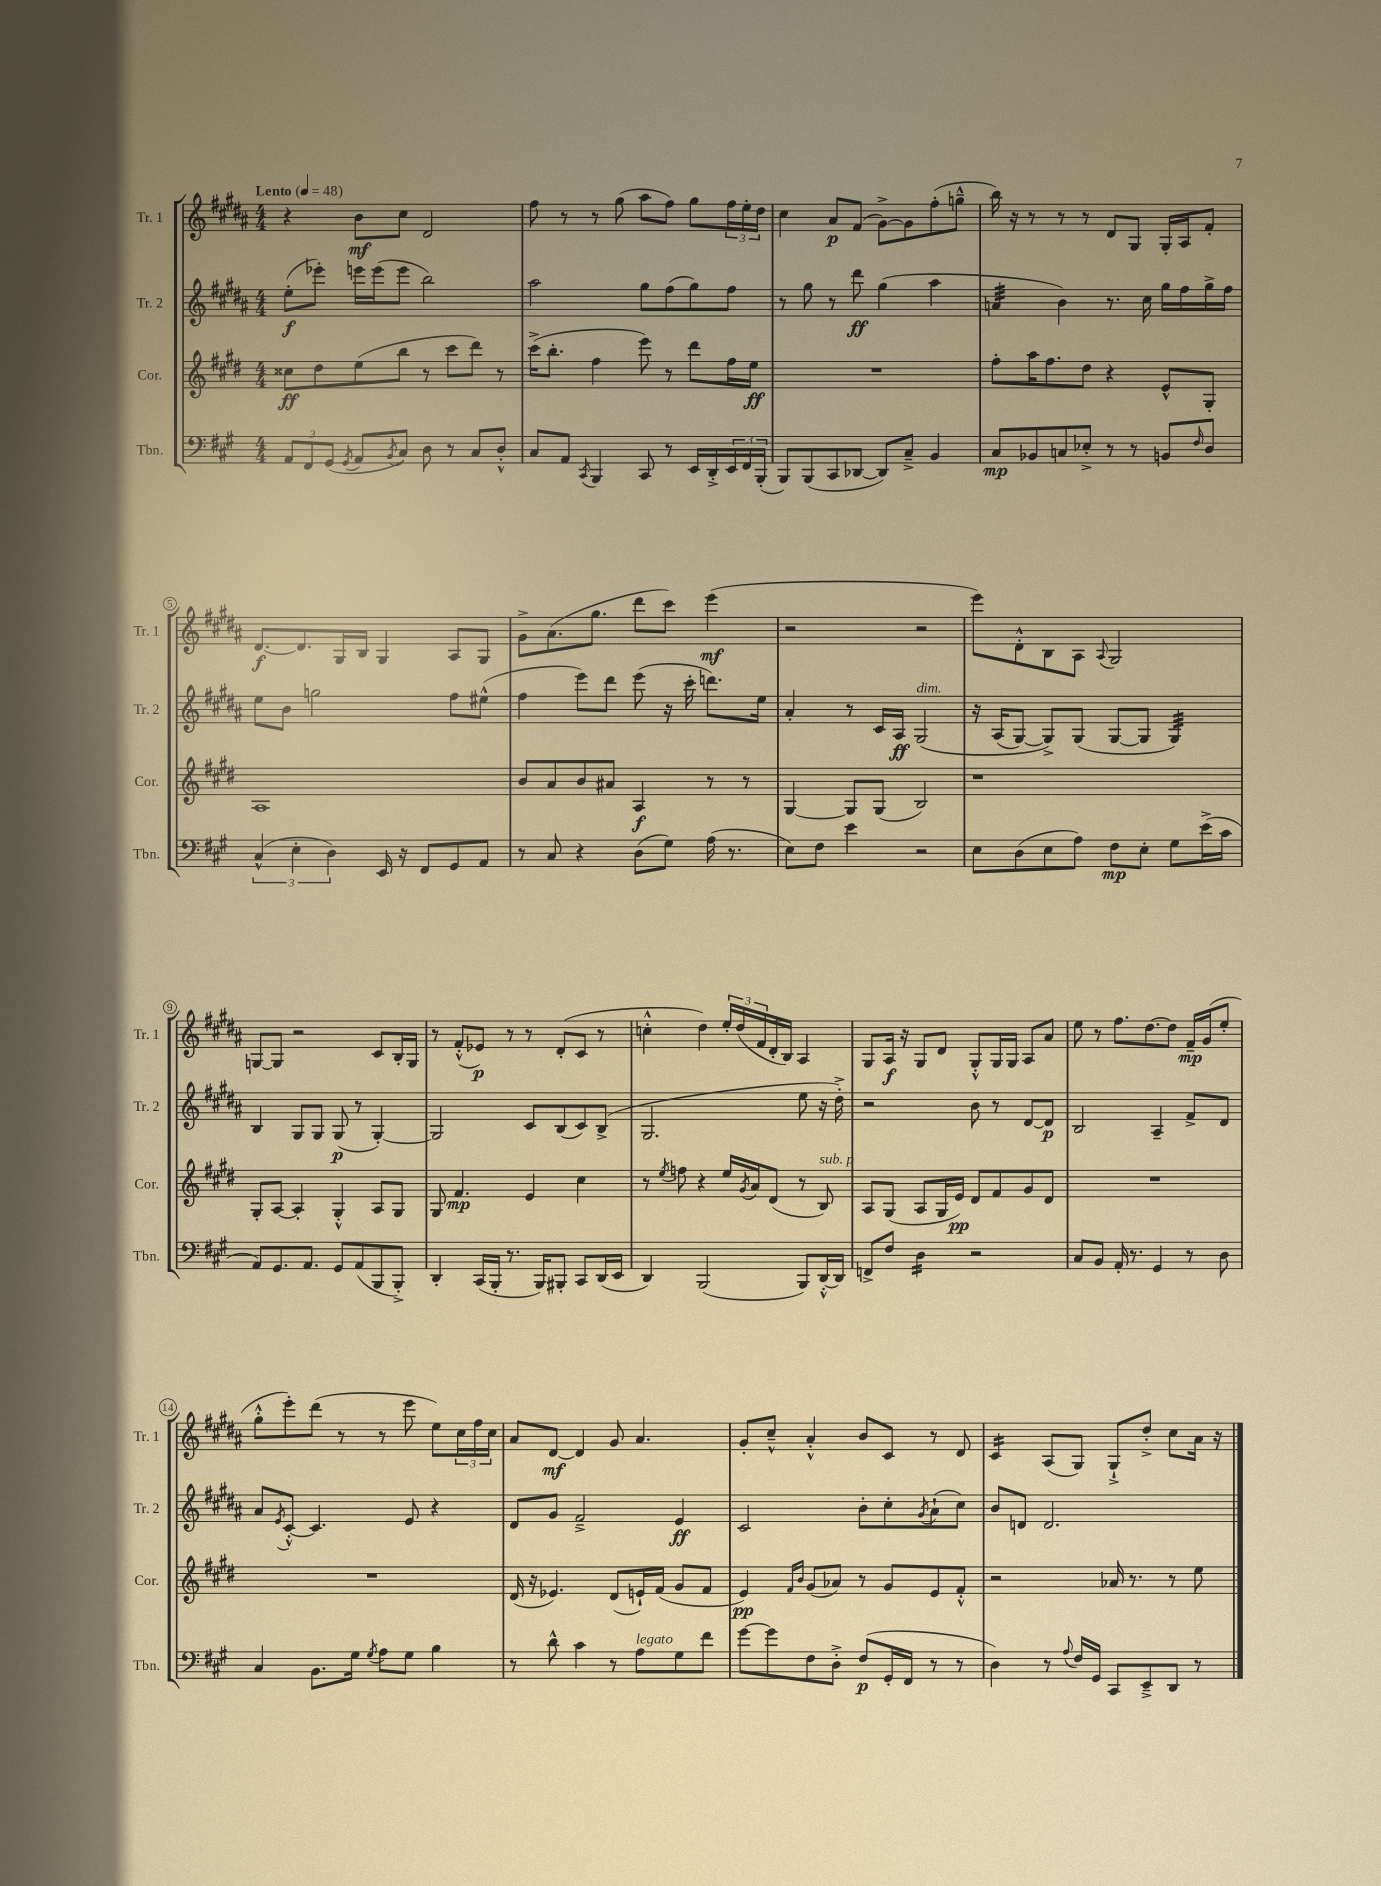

**kern	**kern	**kern	**kern
*staff4	*staff3	*staff2	*staff1
*clefF4	*clefG2	*clefG2	*clefG2
*k[f#c#g#]	*k[f#c#g#d#]	*k[f#c#g#d#a#]	*k[f#c#g#d#a#]
*M4/4	*M4/4	*M4/4	*M4/4
*MM48	*MM48	*MM48	*MM48
12AA	8cc##	(8ee'	4r
12FF#	.	.	.
.	8dd#	8eee-')	.
(12GG#	.	.	.
8qGG#	.	.	.
8AA	(8ee	16eee	8b
.	.	(16eee	.
8qBB	.	.	.
8C#)	8bb	8eee	8cc#
8D	8r	2bb)	2d#
8r	8ccc#	.	.
8C#	8ddd#)	.	.
8D'^^	8r	.	.
=	=	=	=
8C#	(16ccc#^	2aa#	8ff#
.	8.bb'	.	.
8AA	.	.	8r
8qCC#	.	.	.
4BBB	4ff#	.	8r
.	.	.	(8gg#
8CC#	8eee)	8gg#	8aa#
8r	8r	(8ff#	8ff#)
16EE	8ddd#	8gg#)	8gg#
16DD'^	.	.	.
24EE	16ff#	8ff#	24ff#
24FF#	.	.	24ee'
.	16ee	.	.
(24BBB'	.	.	24dd#
=	=	=	=
8BBB)	1r	8r	4cc#
(8BBB	.	8gg#	.
8CC#	.	8r	8a#
[8DD-	.	8ddd#	(8f#
8DD-])	.	(4gg#	[8g#^)
8C#~^	.	.	8g#]
4BB	.	4aa#	(8ff#'
.	.	.	8gg~^^
=	=	=	=
8C#	8ff#'	4a	16bb)
.	.	.	16r
8BB-	16aa	.	8r
.	8.ff#	.	.
8C	.	4b)	8r
8E-'^	8dd#	.	8r
8r	4r	8.r	8d#
8r	.	.	8G#
.	.	16cc#	.
8BB	8e^^	16gg#	16G#'
.	.	16ff#	16A#
16qqF#	.	.	.
8D	8G#'	16gg#^	8f#'
.	.	16ff#	.
=	=	=	=
(6C#^^	1A	8ee	[8.d#
.	.	8b	.
6E'	.	.	.
.	.	.	8.d#]
.	.	2gg	.
6D)	.	.	.
.	.	.	16G#
.	.	.	16B
16EE	.	.	4G#
16r	.	.	.
8FF#	.	.	.
8GG#	.	8ff#	8A#
8AA	.	(8ee#^^	8G#
=	=	=	=
8r	8b	4ff#	8g#^
8C#	8a	.	(8.a#
4r	8b	8eee)	.
.	.	.	8.gg#
.	8a#	8ddd#	.
(8D	4A	(8eee	8ddd#
8G#)	.	16r	8ccc#)
.	.	16ccc#'	.
(16A	8r	8.ddd)	(4eee
8.r	.	.	.
.	8r	.	.
.	.	16ee	.
=	=	=	=
8E)	[4G#	4a#'	2r
8F#	.	.	.
4e	8G#]	8r	.
.	(8G#	16c#	.
.	.	16A#	.
2r	2B)	&(2G#	2r
=	=	=	=
8E	1r	16r	8eee)
.	.	(16A#	.
(8D	.	[8G#)	8d#'^^
8E	.	8G#^]&)	8B
8A)	.	(8G#	8A#
.	.	.	8qqA#
8F#	.	[8G#	2G#
8E'	.	8G#]	.
8G#	.	4G#)	.
(16e^	.	.	.
16c#	.	.	.
=	=	=	=
8AA)	8G#'	4B	[8G
8.GG#	[8A	.	8G]
.	4A']	8G#	2r
8.AA	.	.	.
.	.	8G#	.
8GG#	4G#'^^	(8G#	.
(8AA	.	8r	.
8BBB	8A	[4G#')	8c#
8BBB'^)	8G#	.	16B'
.	.	.	16G
=	=	=	=
4DD'	8G#	2G#]	8r
.	4.f#	.	(8f#'^^
(16CC#	.	.	8e-)
16BBB'	.	.	.
8.r	.	.	8r
.	4e	8c#	8r
16BBB)	.	.	.
8BBB#'	.	(8B	(8d#'
8CC#	4cc#	8c#)	8c#
(16DD	.	(8B^	8r
16EE	.	.	.
=	=	=	=
4DD)	8r	2.G#	4cc'^^
.	8qee	.	.
.	8ff	.	.
(2BBB	4r	.	4dd#)
.	16ee	.	24ee'
.	.	.	(24dd#
.	8qg#	.	.
.	16a	.	.
.	.	.	24f#
.	(8d#	.	16d#'
.	.	.	16B)
8BBB)	8r	8ee	4A#
[16DD'^^	8B)	16r	.
16DD]	.	16dd#'^)	.
=	=	=	=
8FF^	8A	2r	8G#
8F#	(8G#	.	16A#
.	.	.	16r
4D	8A	.	8G#
.	16G#	.	8d#
.	16e)	.	.
2r	8d#	8b	8G#'^^
.	8f#	8r	16G#
.	.	.	16G#
.	8g#	[8d#	8A#
.	8d#	8d#]	8a#
=	=	=	=
8C#	1r	2B	8ee
8BB	.	.	8r
16AA'	.	.	8.ff#
8.r	.	.	.
.	.	.	[8.dd#
4GG#	.	4A#~	.
.	.	.	8dd#]
8r	.	8f#^	16f#~
.	.	.	(16g#
8D	.	8d#	8ee'
=	=	=	=
4C#	1r	8a#	8gg#'^^
.	.	8qe	.
.	.	[8c#'^^	8eee')
8.BB	.	4.c#]	(8ddd#
.	.	.	8r
16G#	.	.	.
8qG#	.	.	.
8A	.	.	8r
8G#	.	8e	8eee
4B	.	4r	8ee)
.	.	.	24cc#
.	.	.	24ff#
.	.	.	24cc#
=	=	=	=
8r	(16d#	8d#	8a#
.	16r	.	.
8d^^	4.e-)	8g#	[8d#
4c#	.	2f#~^	4d#]
8r	(8d#	.	8g#
8A	16e`)	.	4.a#
.	(16f#	.	.
8G#	8g#	4e	.
8f#	8f#	.	.
=	=	=	=
[8g#	4e)	2c#	8g#'
8g#]	.	.	8cc#~^^
.	16qqf#	.	.
.	16qqb	.	.
8F#	(8g#	.	4a#'^^
8D'^	8a-)	.	.
(8F#	8r	8b'	8b
16GG#'	8g#	8cc#'	8c#
16FF#	.	.	.
.	.	8qg#	.
8r	8e	(8a#`	8r
8r	8f#'^^	8cc#)	8d#
=	=	=	=
4D)	2r	8b	4c#
.	.	8d	.
8r	.	2.d	(8A#
8qqA	.	.	.
16F#	.	.	8G#)
16GG#	.	.	.
8CC#	16a-	.	8G#`^
.	8.r	.	.
8EE~^	.	.	8dd#'^
8DD	8r	.	8cc#
8r	8ee	.	16a#
.	.	.	16r
==	==	==	==
*-	*-	*-	*-
